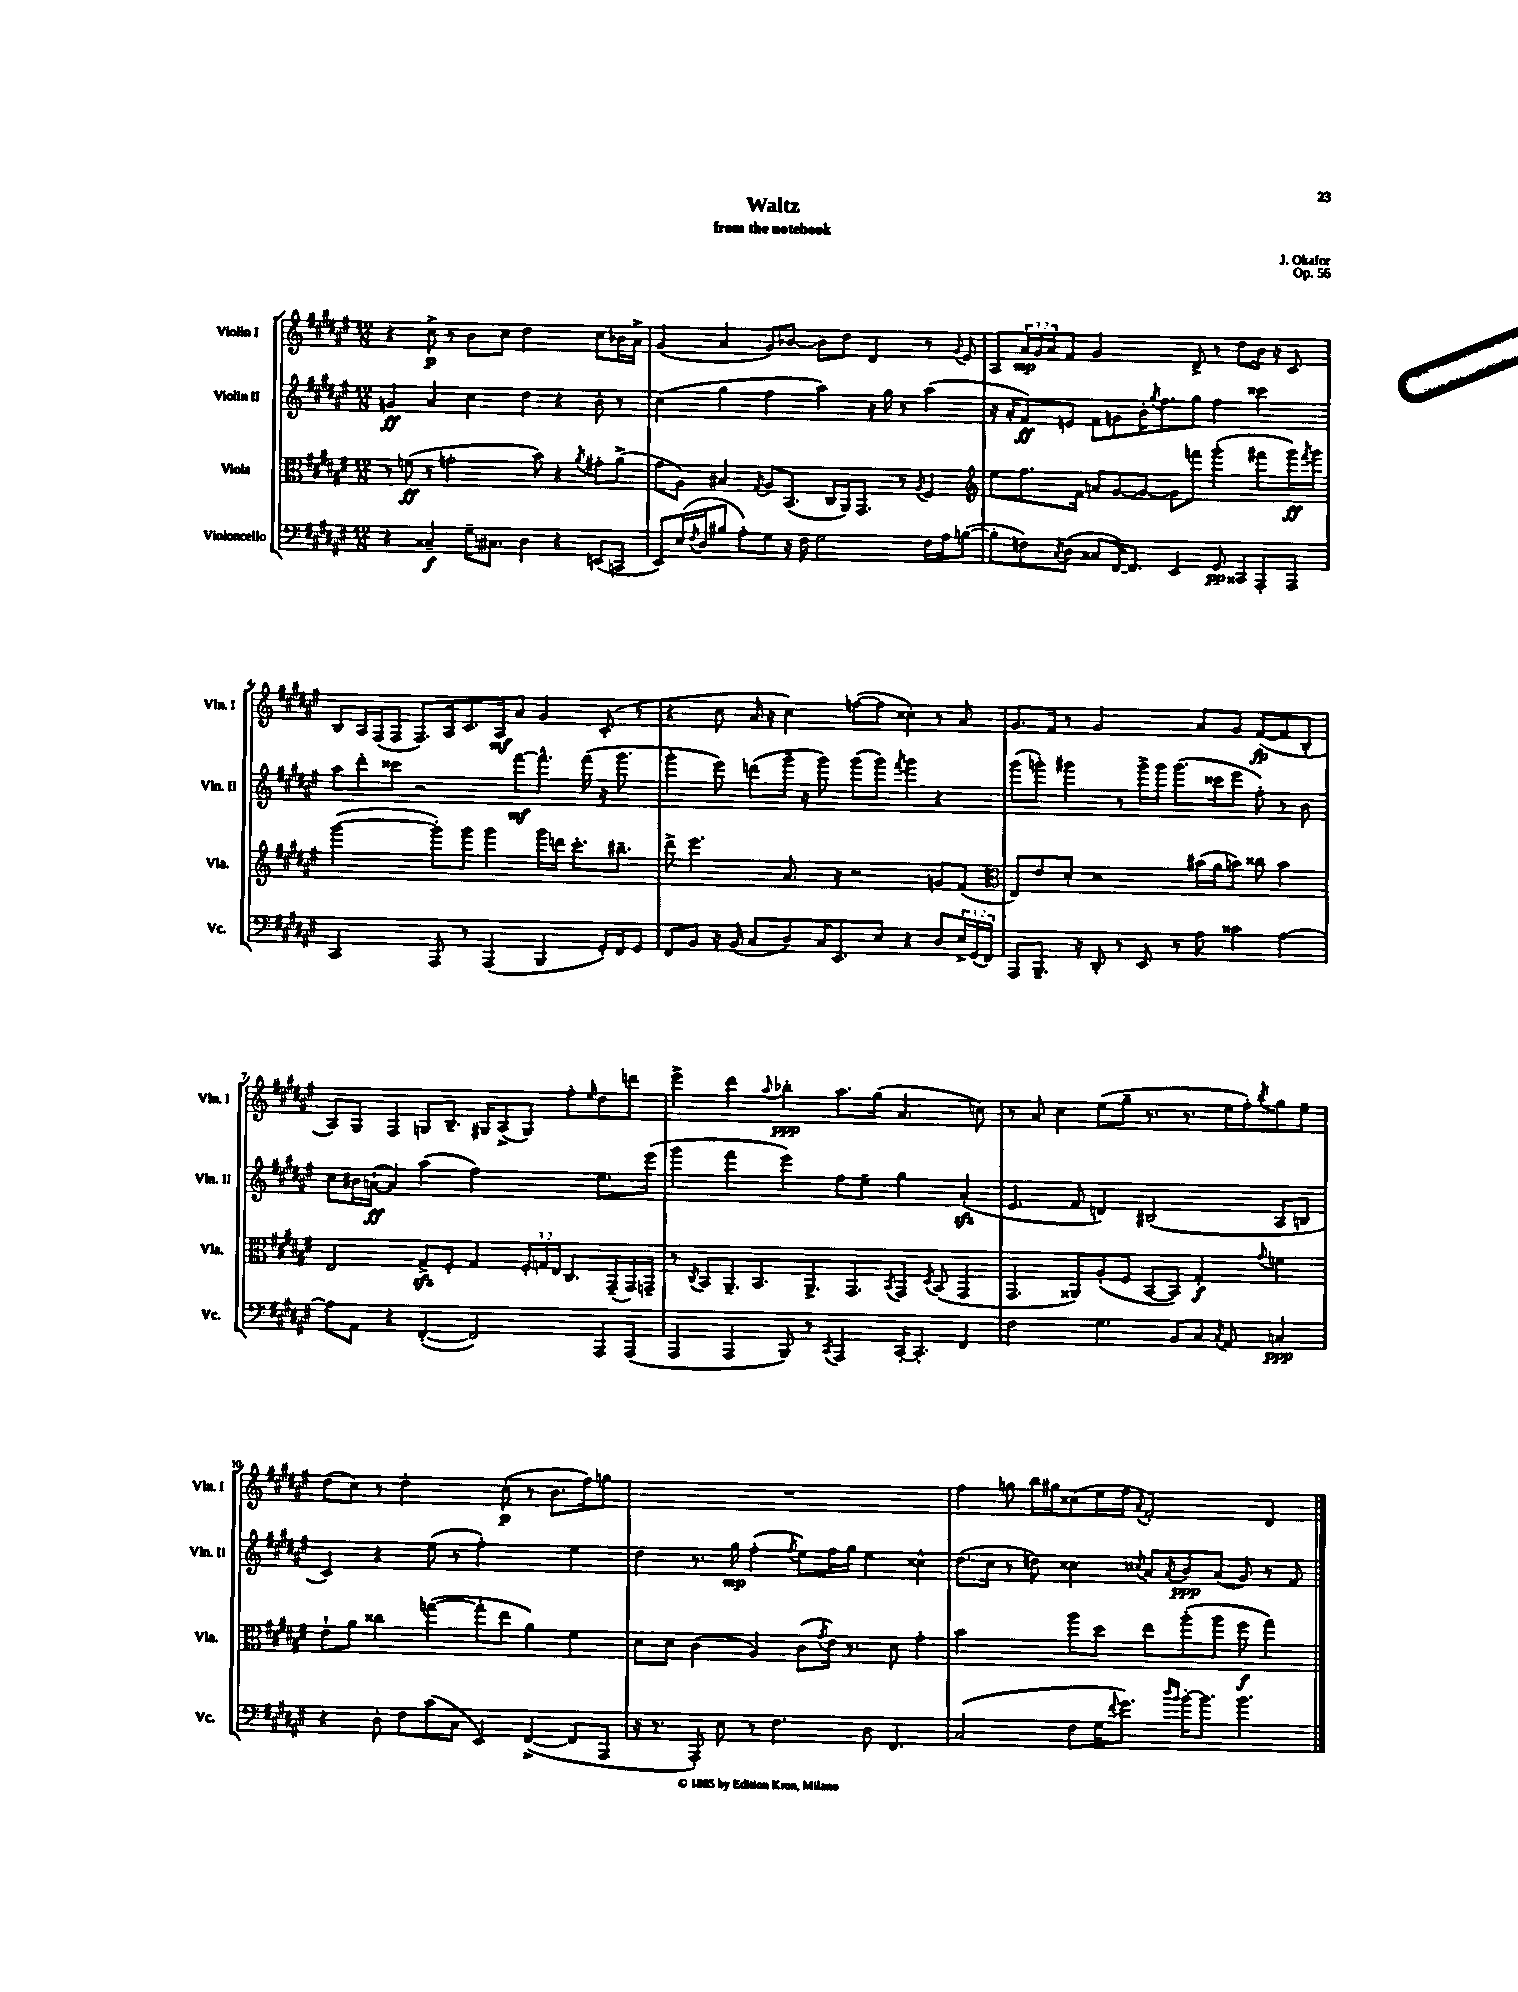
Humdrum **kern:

**kern	**kern	**kern	**kern
*staff4	*staff3	*staff2	*staff1
*clefF4	*clefC3	*clefG2	*clefG2
*k[f#c#g#d#a#e#]	*k[f#c#g#d#a#e#]	*k[f#c#g#d#a#e#]	*k[f#c#g#d#a#e#]
*M12/8	*M12/8	*M12/8	*M12/8
4r	8r	4g	4r
.	(8f	.	.
4C##~	8r	4a#	8cc#^
.	2g'	.	8r
16G#~	.	4cc#	8b
8.C#	.	.	.
.	.	.	8cc#
4D#	.	4dd#	2dd#
.	8b)	.	.
4r	4r	4r	.
.	8qa#	.	.
(8EE	8g#'	8b'	8cc#
8CC	(8a#^	8r	16b-
.	.	.	16a#^
=	=	=	=
8EE#)	8g#	(4cc#	(4g#
(16E#	8A#)	.	.
8qF#	.	.	.
16D#	.	.	.
8B#	4B#	4gg#	4a#
8A#')	.	.	.
.	8qG#	.	.
8G#	8A#	4ff#	8g#)
16r	(8.BB	.	[8b-
16F#	.	.	.
2G#	.	4aa#)	8b-]
.	16C#	.	.
.	16AA#)	.	8dd#
.	8.GG#	.	.
.	.	16r	4d#
.	.	16gg#	.
.	8r	8r	.
.	8qA#	.	.
16F#	4F#	(4aa#	8r
16A#	.	.	.
.	.	.	8qqg#
([8B	.	.	8e#
=	=	=	=
*	*clefG2	*	*
8B']	8ee#	16r	8A#
.	.	16a#'	.
8F)	8.ff#	8f#)	24a#
.	.	.	24g#
.	.	.	24a#
8qC#	.	.	.
(8D#	.	8e	8f#
.	16f#	.	.
8C##	8a	8f#	2g#
[16FF#)	[8g#	8g	.
8.FF#]	.	.	.
.	8g#_	16b'	.
.	.	8qgg#	.
.	.	8.ff#	.
4EE#	8g#]	.	.
.	8fff	8gg#	8d#^
8GG#	(4ggg#'	4ff#	8r
8CC##	.	.	8dd#
8AAA#'	8fff#	4ccc##	16b
.	.	.	16r
8AAA#	16ggg#)	.	8c#
.	8qfff#	.	.
.	16ggg#	.	.
=	=	=	=
2CC#	([2ggg#	8aa#	8B
.	.	8ddd#'	16A#
.	.	.	(16F#
.	.	8ccc##	8F#
.	.	2r	8.F#)
8AAA#	8ggg#'])	.	.
.	.	.	16A#
8r	8ggg#	.	8.c#
(4AAA#	4ggg#	.	.
.	.	.	16A#
.	.	[8fff#	8a#
4BBB	16ggg#	8.fff#^^]	4g#
.	16ddd	.	.
.	8.ccc#'	.	.
.	.	(16fff#	.
16GG#')	.	16r	(8c#'
16FF#	8.bb#~	8.ggg#	.
8GG#	.	.	8r
=	=	=	=
8FF#	8ddd#^	4ggg#'	4r
8BB	4.eee#	.	.
16r	.	8eee#)	8cc#
(16BB	.	.	.
8C#	.	(8ddd	16a#
.	.	.	16r
8D#)	8.a#	16ggg#~	4cc#)
.	.	16r	.
16C#	.	8ggg#)	.
8.EE#	16r	.	.
.	2r	(8ggg#	([8ff
8E#	.	8ggg#)	8ff]
.	.	8qfff#	.
4r	.	4ggg#	4cc##')
8D#	8g	4r	8r
24E#^	(8f#	.	8a#
(24GG#	.	.	.
24FF#)	.	.	.
=	=	=	=
*	*clefC3	*	*
8AAA#	8E#)	(8ggg#	8.g#
8.BBB~	8e#	8ggg')	.
.	.	.	16f#
.	8d#'	4ggg#	8r
16r	.	.	.
8DD#'	2r	.	2g#
8r	.	8r	.
8EE#	.	16ggg#^	.
.	.	16ggg#	.
8r	.	(8.ggg#	.
8A#	(16b#	.	8a#
.	16a#	16ccc##	.
4c##	8b)	8eee#	8g#
.	8cc##	8ff#')	([8f#
[4A#	4b	8r	8f#]
.	.	8b	8B'
=	=	=	=
8A#]	2E#	8cc#	8A#)
8AA#	.	16b#	8G#
.	.	([16a`	.
4r	.	4a])	4F#
([4FF#'	8G#^	(4aa#	8G
.	8F#'	.	8.B~
2FF#])	4G#	2ff#)	.
.	.	.	16G#
.	.	.	(8A#^
.	24F#'	.	8G#)
.	24G	.	.
.	24E#	.	.
.	8.C#	.	8ff#'
.	.	.	16qqee#
8AAA#	.	8.ee#	8dd#
.	(16GG#~	.	.
(8AAA#	16GG#)	.	8ddd
.	16GG~	(16eee#	.
=	=	=	=
4AAA#	8r	4ggg#	4eee#^
.	8qC#	.	.
.	8BB	.	.
4AAA#	8.AA#~	4fff#	4ddd#
.	8.BB	.	.
.	.	.	8qqaa#
8BBB)	.	4eee#)	4bb-'
8r	8.AA#^	.	.
8qCC#	.	.	.
4AAA#	.	8ff#	8.aa#
.	8.GG#	.	.
.	.	8ee#~	.
.	.	.	(16gg#
.	8qBB	.	.
[16CC#'	8GG#	4gg#	4.a#
8.CC#']	.	.	.
.	8qD#	.	.
.	(8BB	.	.
4FF#	4GG#	(4a#'	.
.	.	.	8cc)
=	=	=	=
2F#	4.GG#	4.e#	8r
.	.	.	8a#
.	.	.	4cc#
.	8AA##)	8f#	.
4.G#	(8A#'	4d)	(8ee#
.	8F#	.	8gg#~
.	[8BB	(2B#	8.r
8BB	8BB])	.	.
.	.	.	8.r
8C#	4G#'	.	.
8qC#	.	.	.
8AA#	.	.	16ee#
.	.	.	16ff#')
.	8qqg#	.	8qbb
4C'	4f	8A#	8gg#
.	.	8B	8ee#~
=	=	=	=
4r	8e#`	4c#)	(8dd#
.	8a#	.	8cc#)
8D#'	4cc##	4r	8r
8F#	.	.	2dd#'
(8c#	([4gg	(8ee#	.
8C#	.	8r	.
4EE#)	8gg']	2ff#')	.
.	8ee#	.	(8cc#'
([4FF#^	4a#)	.	8r
.	.	.	8.b
8FF#]	4f#	4ee#	.
.	.	.	16ff#)
8AAA#	.	.	8gg
=	=	=	=
16r	8d#	4dd#	1.r
8.r	.	.	.
.	8d#	.	.
8AAA#')	(4c#	8.r	.
8E#	.	.	.
.	.	16gg#	.
8r	4A#)	(4ff#'	.
4.F#	.	.	.
.	.	8qff#	.
.	(8c#	8ee#)	.
.	8qg#	.	.
.	16e#)	16ff#	.
.	8.r	16gg#	.
8D#	.	4ee#	.
4.FF#	8d#	.	.
.	4g#'	4cc##^^	.
=	=	=	=
(2C#	2b	(8.dd#	4ff#
.	.	16cc#	.
.	.	8r	8gg
.	.	8dd)	16bb
.	.	.	16gg#
8F#	8aa#	4cc##	(8cc##
16G#	8dd#	.	16ee#
8qqf#	.	.	.
8.g#)	.	.	16ff#
.	.	8qcc#	8qqa#
.	8ee#	8a#	2f#')
16qqdd#	.	.	.
16qqb	.	8qa#	.
[16b'	(8aa#'	8b	.
8.b]	.	.	.
.	8aa#	(8a#	.
4.b	8ff#	8g#)	.
.	4gg#)	8r	4d#
.	.	8f#	.
==	==	==	==
*-	*-	*-	*-
